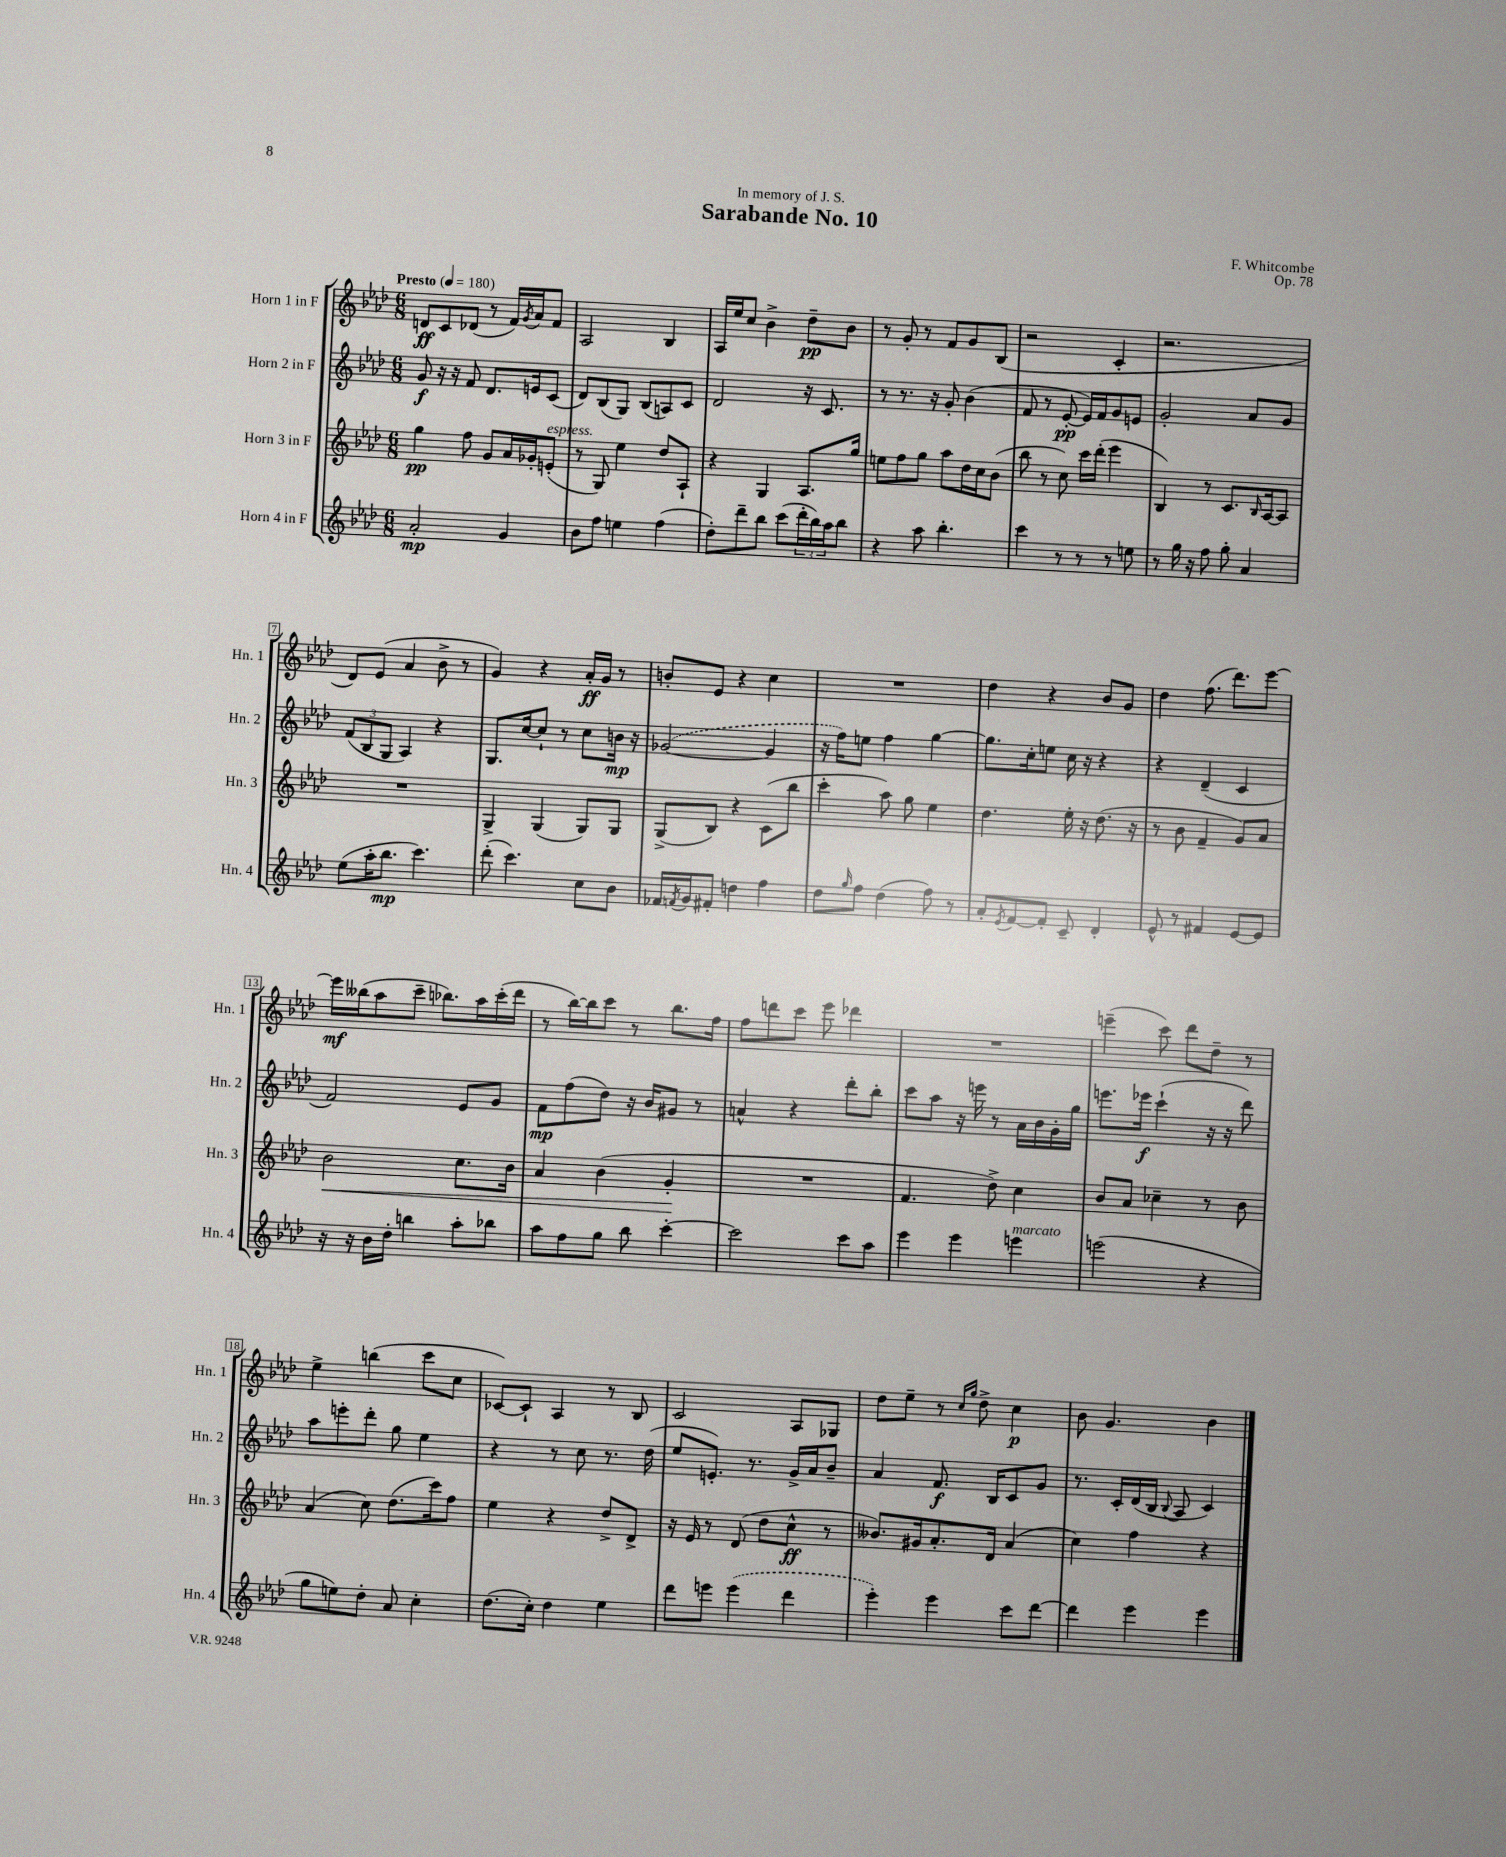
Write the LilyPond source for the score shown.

\header { title = "Sarabande No. 10" composer = "F. Whitcombe" dedication = "In memory of J. S." opus = "Op. 78" }
<<
\new StaffGroup <<
\new Staff = "s0" \with { instrumentName = "Horn 1 in F" shortInstrumentName = "Hn. 1" } {
    \clef treble \key aes \major \numericTimeSignature \time 6/8 \tempo "Presto" 4 = 180
    d'8\ff c'8 des'8( r8 f'16) \acciaccatura { g'8 } aes'16 f'8 |
    aes2 bes4 |
    aes16 ees''16 c''8 bes'4-> des''8--\pp bes'8 |
    r8 g'8-. r8 f'8 g'8 bes8( |
    r2 c'4-. |
    r2. |
    des'8) ees'8( aes'4 bes'8-> r8 |
    g'4) r4 aes'16-.\ff g'16 r8 |
    b'8-. ees'8 r4 c''4 |
    R2. |
    des''4 r4 bes'8 g'8 |
    des''4 f''8.( des'''8.) ees'''8~ |
    ees'''16\mf beses''16( aes''8 c'''8-- bes''8.) aes''16 c'''16-.( des'''16 |
    r8 bes''16~) bes''16 c'''8 r8 bes''8. f''16 |
    f''8 d'''8 c'''8 ees'''8 des'''4 |
    R2. |
    e'''4--( c'''8) des'''8 des''8-- r8 |
    ees''4-> b''4( c'''8 c''8 |
    ces'8~) ces'8-! aes4 r8 bes8 |
    c'2 aes8 ges8 |
    des''8 ees''8-- r8 \grace { c''16 g''16 } des''8-> c''4\p |
    bes'8 g'4. bes'4 \bar "|." |
}
\new Staff = "s1" \with { instrumentName = "Horn 2 in F" shortInstrumentName = "Hn. 2" } {
    \clef treble \key aes \major \numericTimeSignature \time 6/8
    g'8\f r16 r16 f'8 des'8. e'16 c'8( |
    des'8) bes8( g8) bes8( a8) c'8 |
    des'2 r16 c'8. |
    r8 r8. r16 g'8-. bes'4( |
    f'8 r8 ees'8~-.\pp ees'16) f'16 g'8 e'8 |
    g'2-. aes'8 g'8 |
    \tuplet 3/2 { f'8( bes8 g8 } aes4) r4 |
    g8. c''16~ c''8-! r8 c''8 b'16\mp r16 |
    \once \slurDashed ges'2~( ges'4 |
    r16 f''16) e''8 f''4 g''4~ |
    g''8. c''16-. e''8 c''16 r16 r4 |
    r4 des'4--( c'4 |
    f'2) ees'8 g'8 |
    f'8\mp f''8( des''8) r16 bes'16 gis'8 r8 |
    a'4-^ r4 des'''8-. bes''8-. |
    c'''8 aes''8 r16 e'''16 r8 aes'16 bes'16 g'16-. g''16 |
    e'''8. ees'''16\f c'''4-!( r16 r16 des'''8) |
    aes''8 e'''8-. des'''8-. g''8 ees''4 |
    r4 r8 c''8 r8. des''16( |
    ees''8 e'8.-.) r8. g'16-> aes'16 bes'8-- |
    aes'4 f'8.\f bes16 c'8 g'8 |
    r8. c'16-. des'16( bes16 \appoggiatura { bes8 } aes8 c'4) \bar "|." |
}
\new Staff = "s2" \with { instrumentName = "Horn 3 in F" shortInstrumentName = "Hn. 3" } {
    \clef treble \key aes \major \numericTimeSignature \time 6/8
    g''4\pp f''8 g'8 aes'16 ges'16-. e'8-.^\markup { \italic "espress." }( |
    r8 g8) ees''4 des''8 aes8-! |
    r4 g4 aes8. g''16 |
    e''8 f''8 g''8 aes''8 des''16 c''16 bes'8( |
    bes''8 r8 c''8) c'''16 des'''16-.( ees'''4 |
    bes4) r8 c'8. \grace { bes16 } aes16~ aes8 |
    R2. |
    g4-> g4( g8) g8 |
    g8->( bes8) r4 c'8( bes''8 |
    c'''4-. aes''8) g''8 ees''4 |
    des''4. ees''16-. r16 des''8.( r16 |
    r8 bes'8 f'4-- g'8) aes'8 |
    bes'2\< c''8. bes'16 |
    aes'4 bes'4( g'4-.\! |
    R2. |
    f'4. des''8->) c''4 |
    bes'8 aes'8 ces''4-- r8 bes'8 |
    aes'4( c''8) des''8.( c'''16) f''8 |
    ees''4 r4 des''8-> des'8-> |
    r16 ees'16 r8 des'8( des''8 c''8-^\ff r8 |
    beses'8.) gis'16 aes'8.-. des'16 aes'4( |
    c''4) f''4 r4 \bar "|." |
}
\new Staff = "s3" \with { instrumentName = "Horn 4 in F" shortInstrumentName = "Hn. 4" } {
    \clef treble \key aes \major \numericTimeSignature \time 6/8
    aes'2-.\mp g'4 |
    bes'8 f''8 e''4 f''4( |
    des''8-.) des'''8-- bes''8 c'''8( \tuplet 3/2 { des'''16-. bes''16) aes''16 } bes''8 |
    r4 aes''8 bes''4.-. |
    c'''4 r8 r8 r8 e''8 |
    r8 g''16 r16 f''8 g''8-. aes'4 |
    ees''8( aes''16-. bes''8.\mp c'''4.) |
    des'''8-.( c'''4.) c''8 bes'8 |
    fes'16 \acciaccatura { f'8 } g'16 fis'8-. d''4 f''4 |
    des''8 \grace { g''16 } f''8 des''4( f''8) r8 |
    aes'8-. \acciaccatura { ees'8 } f'8~ f'8-. c'8-- des'4-. |
    ees'8-^ r8 fis'4 ees'8~ ees'8 |
    r16 r16 bes'16 des''16-. b''4 aes''8-. bes''8 |
    aes''8 f''8 g''8 bes''8 c'''4~-. |
    c'''2 c'''8 aes''8 |
    ees'''4 ees'''4 e'''4^\markup { \italic "marcato" } |
    e'''2( r4 |
    g''8 e''8) des''8-. aes'8 c''4-. |
    des''8.( c''16-.) des''4 ees''4 |
    des'''8 e'''8 \once \slurDashed e'''4( des'''4 |
    ees'''4-.) ees'''4 c'''8 des'''8~ |
    des'''4 ees'''4 ees'''4 \bar "|." |
}
>>
>>
\layout { \context { \Score \override BarNumber.stencil = #(make-stencil-boxer 0.1 0.3 ly:text-interface::print) } }
